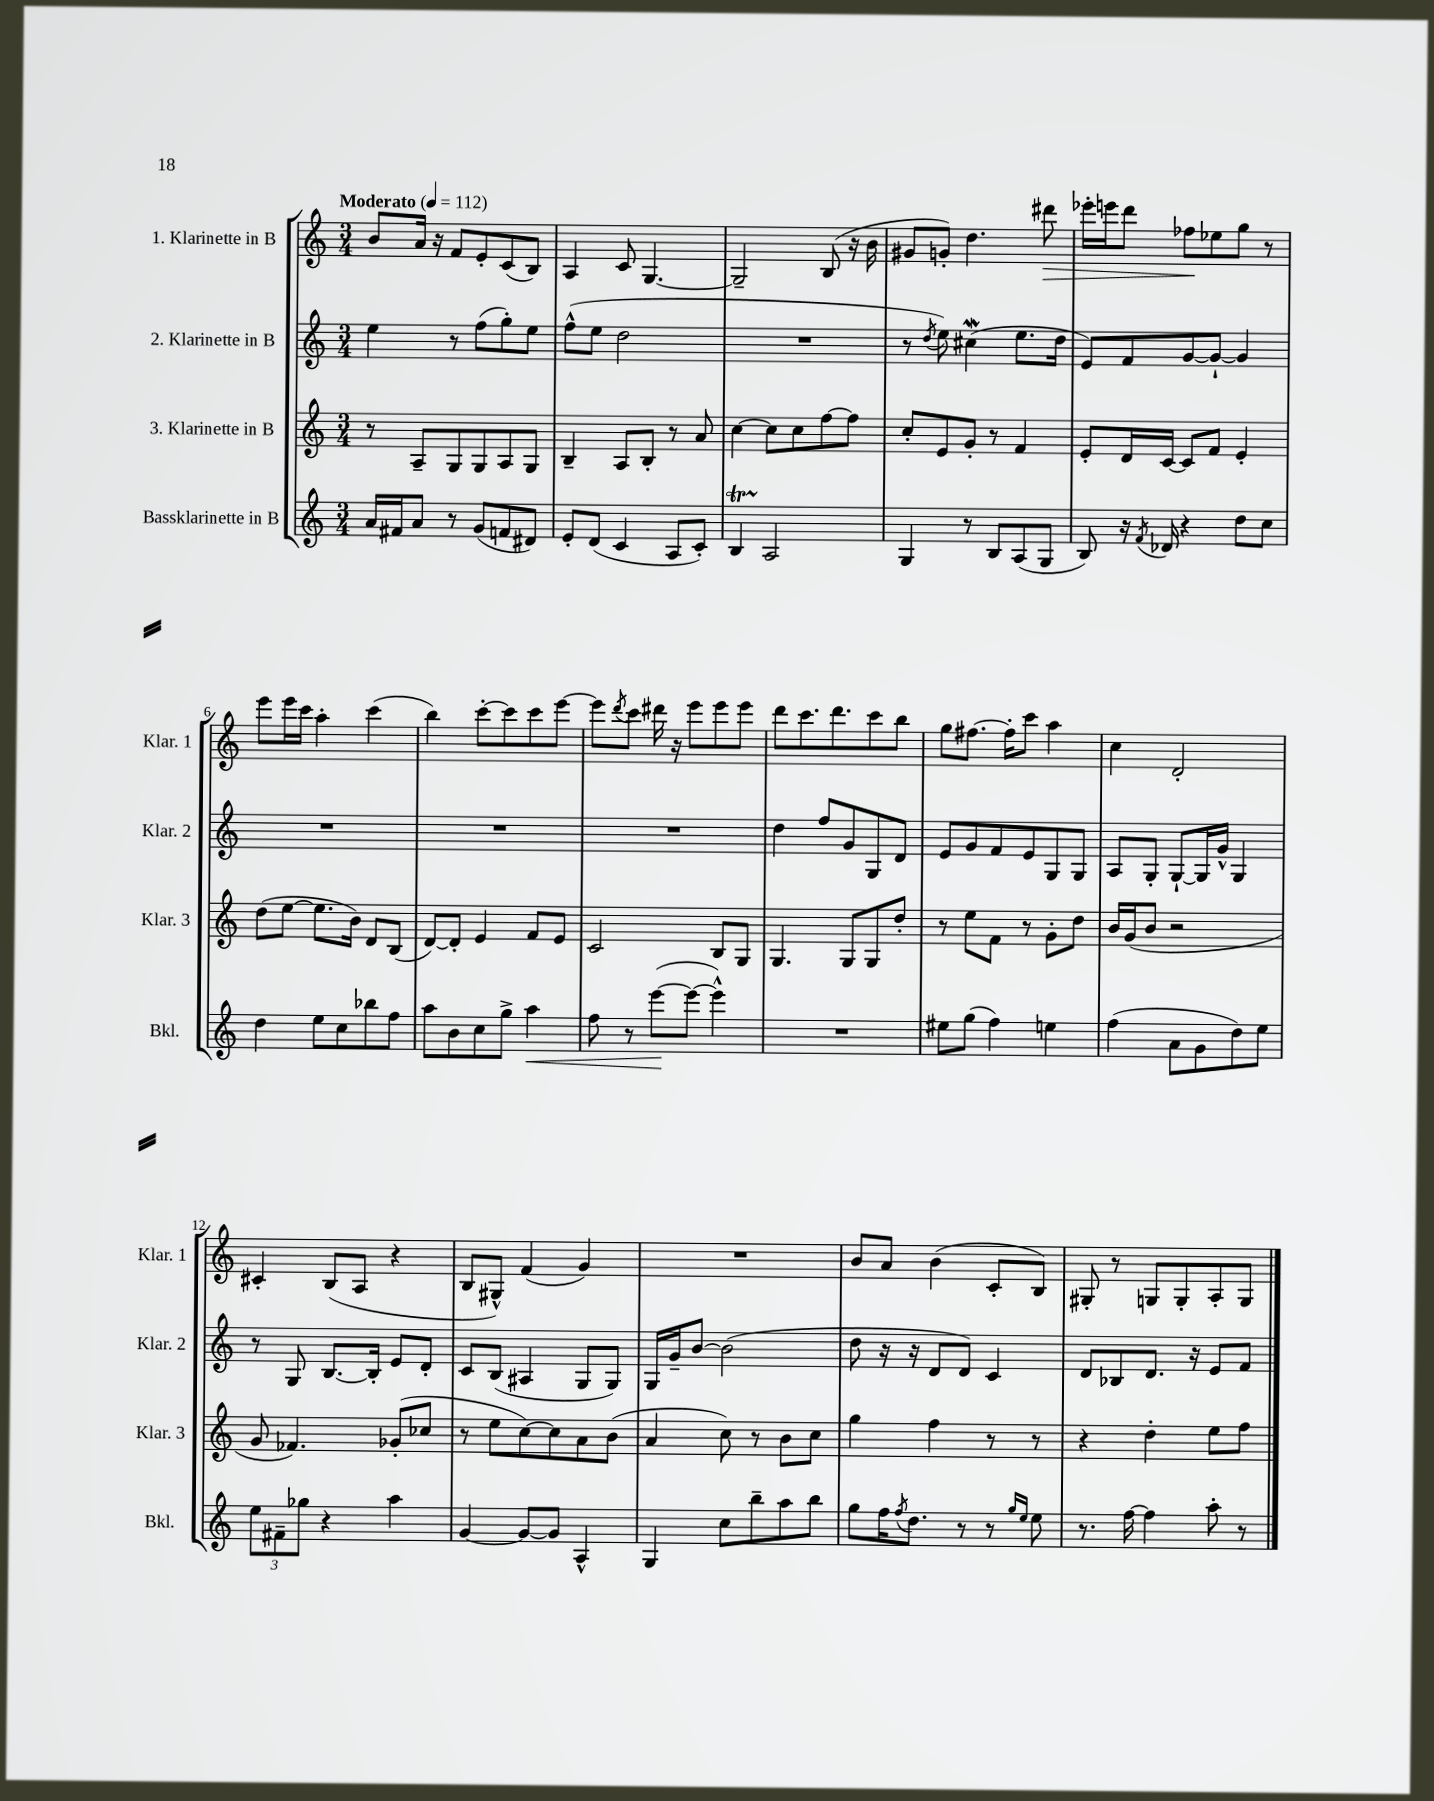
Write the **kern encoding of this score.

**kern	**dynam	**kern	**kern	**kern	**dynam
*part4	*part4	*part3	*part2	*part1	*part1
*staff4	*staff4	*staff3	*staff2	*staff1	*staff1
*I"Bassklarinette in B	*	*I"3. Klarinette in B	*I"2. Klarinette in B	*I"1. Klarinette in B	*
*I'Bkl.	*	*I'Klar. 3	*I'Klar. 2	*I'Klar. 1	*
*clefG2	*	*clefG2	*clefG2	*clefG2	*
*k[]	*	*k[]	*k[]	*k[]	*
*M3/4	*	*M3/4	*M3/4	*M3/4	*
*MM112	*	*MM112	*MM112	*MM112	*
=1	=1	=1	=1	=1	=1
!	!	!	!	!LO:TX:a:B:t=Moderato	!
16a/LL	.	8r	4ee\	8b/L	.
16f#X/J	.	.	.	.	.
8a/J	.	8A~/L	.	16a/Jk	.
.	.	.	.	16r	.
8r	.	8G/	8r	8f/L	.
(8g/L	.	8G/	(8ff\L	8e'/	.
8fn/	.	8A/	8gg'\)	(8c/	.
8d#X/J)	.	8G/J	8ee\J	8B/J)	.
=2	=2	=2	=2	=2	=2
8e'/L	.	4B~/	(8ff^^\L	4A/	.
(8d/J	.	.	8ee\J	.	.
4c/	.	8A/L	2dd\	8c/	.
.	.	8B'/J	.	[4.G/	.
8A/L	.	8r	.	.	.
8c'/J)	.	8a/	.	.	.
=3	=3	=3	=3	=3	=3
4Bt/	.	[4cc\	2.r	2G~/]	.
2A/	.	8cc\L]	.	.	.
.	.	8cc\	.	.	.
.	.	[8ff\	.	(8B/	.
.	.	8ff\J]	.	16r	.
.	.	.	.	16b\	.
=4	=4	=4	=4	=4	=4
4G/	.	8cc'/L	8r	8g#X/L	.
.	.	.	8qdd/	.	.
.	.	8e/	8ee\)	8gn'/J)	.
8r	.	8g'/J	(4cc#XW\	4.dd\	.
8B/L	.	8r	.	.	.
(8A/	.	4f/	8.ee\L	.	.
!	!	!	!	!	!LO:HP:b
8G/J	.	.	.	8ddd#X\	>
.	.	.	16dd\Jk	.	.
=5	=5	=5	=5	=5	=5
8B/)	.	8e'/L	8e/L)	16eee-X'\LL	.
.	.	.	.	16eeen\J	.
16r	.	16d/L	8f/	8ddd\J	.
8qf/	.	.	.	.	.
16d-X/	.	[16c/JJ	.	.	.
4r	.	8c/L]	[8g/	8ff-X\L	.
.	.	8f/J	8g`/J_	8ee-X\	]
8dd\L	.	4e'/	4g/]	8gg\J	.
8cc\J	.	.	.	8r	.
!!LO:LB:g=z
=6	=6	=6	=6	=6	=6
4dd\	.	(8dd\L	2.r	8eee\L	.
.	.	[8ee\J	.	16eee\L	.
.	.	.	.	16ccc\JJ	.
8ee\L	.	8.ee\L]	.	4aa'\	.
8cc\	.	.	.	.	.
.	.	16b\Jk)	.	.	.
8bb-X\	.	8d/L	.	(4ccc\	.
8ff\J	.	(8B/J	.	.	.
=7	=7	=7	=7	=7	=7
8aa\L	.	[8d/L)	2.r	4bb\)	.
8b\	.	8d'/J]	.	.	.
8cc\	.	4e/	.	[8ccc'\L	.
8gg^\J	.	.	.	8ccc\]	.
!	!LO:HP:b	!	!	!	!
4aa\	<	8f/L	.	8ccc\	.
.	.	8e/J	.	[8eee\J	.
=8	=8	=8	=8	=8	=8
8ff\	.	2c/	2.r	8eee\L]	.
.	.	.	.	8qddd/	.
8r	.	.	.	8ccc\J	.
([8eee\L	.	.	.	16ddd#X\	.
.	.	.	.	16r	.
8eee\J_	[	.	.	8eee\L	.
4eee^^\])	.	8B/L	.	8eee\	.
.	.	8G/J	.	8eee\J	.
=9	=9	=9	=9	=9	=9
2.r	.	4.G/	4dd\	8ddd\L	.
.	.	.	.	8.ccc\	.
.	.	.	8ff/L	.	.
.	.	.	.	8.ddd\	.
.	.	8G/L	8g/	.	.
.	.	8G/	8G/	8ccc\	.
.	.	8dd'/J	8d/J	8bb\J	.
=10	=10	=10	=10	=10	=10
8ee#X\L	.	8r	8e/L	8gg\L	.
(8gg\J	.	8ee\L	8g/	[8.ff#X\J	.
4ff\)	.	8f\J	8f/	.	.
.	.	.	.	16ff#'\KL]	.
.	.	8r	8e/	8ccc\J	.
4een\	.	8g'\L	8G/	4aa\	.
.	.	8dd\J	8G/J	.	.
=11	=11	=11	=11	=11	=11
(4ff\	.	16b/LL	8A/L	4cc\	.
.	.	(16g/J	.	.	.
.	.	8b/J	8G'/J	.	.
8a\L	.	2r	[8G`/L	2d'/	.
8g\	.	.	16G/L]	.	.
.	.	.	16g^^/JJ	.	.
8dd\)	.	.	4G/	.	.
8ee\J	.	.	.	.	.
!!LO:LB:g=z
=12	=12	=12	=12	=12	=12
12ee\L	.	8g/	8r	4c#X'/	.
12f#X~\	.	.	.	.	.
.	.	4.f-X/)	8G/	.	.
12gg-X\J	.	.	.	.	.
4r	.	.	[8.B/L	(8B/L	.
.	.	.	.	8A/J	.
.	.	.	16B'/Jk]	.	.
4aa\	.	(8g-X'/L	8e/L	4r	.
.	.	8cc-X/J	8d'/J	.	.
=13	=13	=13	=13	=13	=13
[4g/	.	8r	8c/L	8B/L	.
.	.	8ee\L	(8B/J	8G#X^^/J)	.
8g/L_	.	[8cc\)	4A#X/	(4f/	.
8g/J]	.	8cc\]	.	.	.
4A^^/	.	8a\	8G/L	4g/)	.
.	.	(8b\J	8G/J)	.	.
=14	=14	=14	=14	=14	=14
4G/	.	4a/	16G/LL	2.r	.
.	.	.	16g~/J	.	.
.	.	.	[8b/J	.	.
8cc\L	.	8cc\)	(2b\]	.	.
8bb~\	.	8r	.	.	.
8aa\	.	8b\L	.	.	.
8bb\J	.	8cc\J	.	.	.
=15	=15	=15	=15	=15	=15
8gg\L	.	4gg\	8dd\	8b/L	.
16ff\K	.	.	16r	8a/J	.
8qff/	.	.	.	.	.
8.dd\J	.	.	16r	.	.
.	.	4ff\	8d/L	(4b\	.
8r	.	.	8d/J)	.	.
8r	.	8r	4c/	8c'/L	.
16qqgg/LL	.	.	.	.	.
16qqee/JJ	.	.	.	.	.
8ee\	.	8r	.	8B/J)	.
=16	=16	=16	=16	=16	=16
8.r	.	4r	8d/L	8G#X'/	.
.	.	.	8B-X/	8r	.
[16ff\	.	.	.	.	.
4ff\]	.	4dd'\	8.d/J	8Gn/L	.
.	.	.	.	8G'/	.
.	.	.	16r	.	.
8aa'\	.	8ee\L	8e/L	8A'/	.
8r	.	8ff\J	8f/J	8G/J	.
==	==	==	==	==	==
*-	*-	*-	*-	*-	*-
